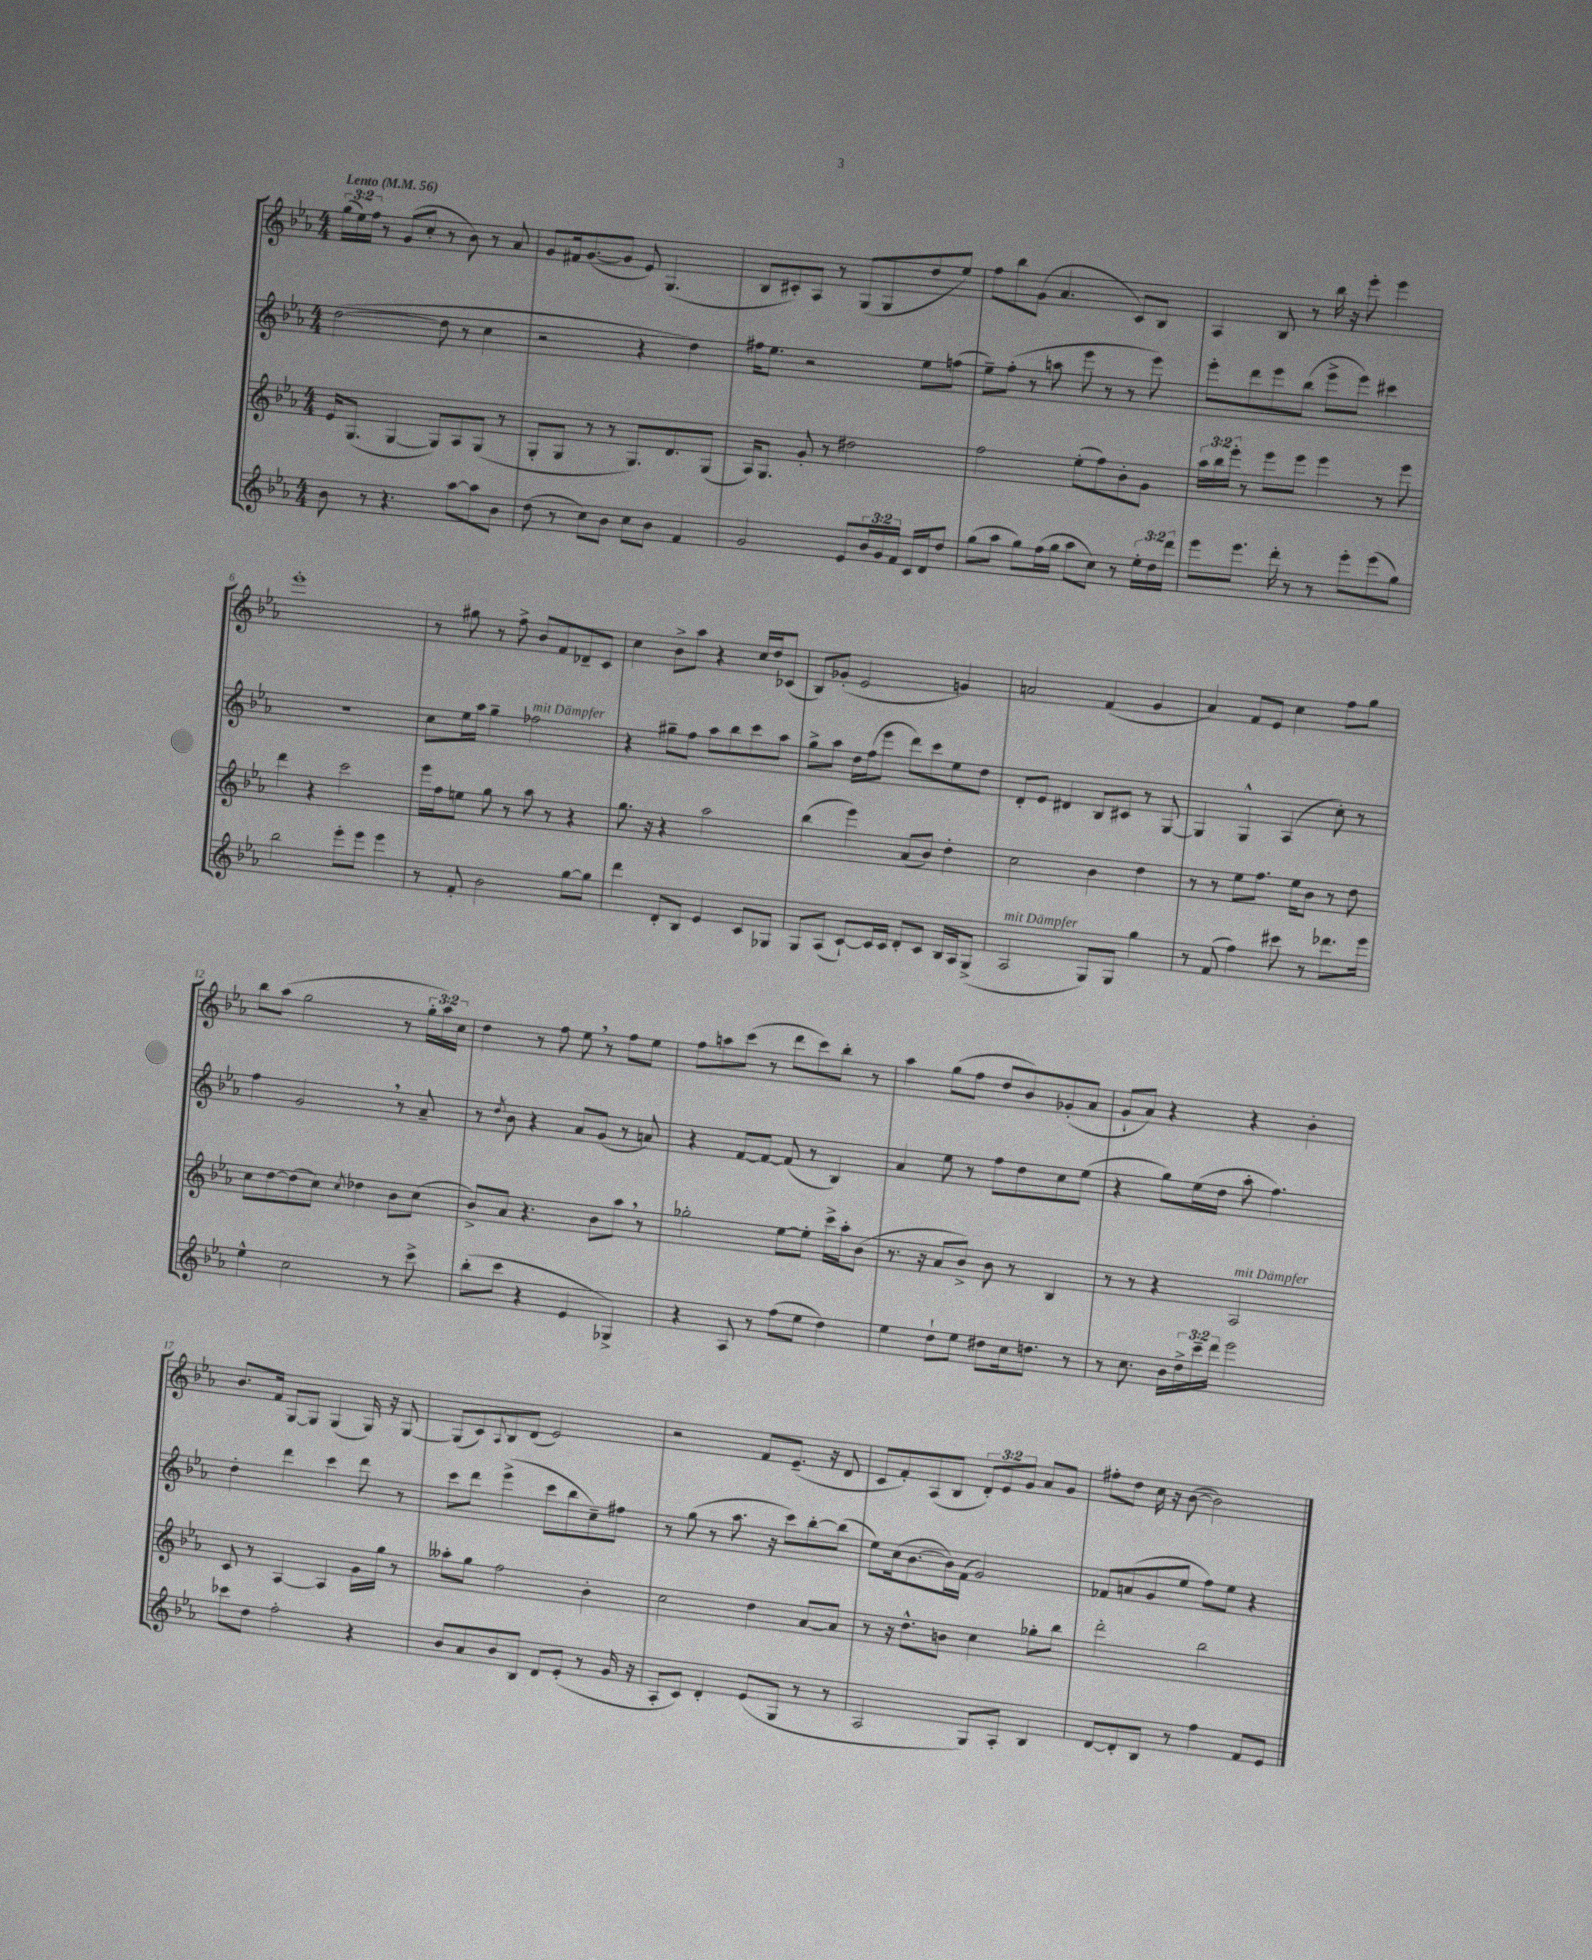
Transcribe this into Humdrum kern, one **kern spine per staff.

**kern	**kern	**kern	**kern
*staff4	*staff3	*staff2	*staff1
*clefG2	*clefG2	*clefG2	*clefG2
*k[b-e-a-]	*k[b-e-a-]	*k[b-e-a-]	*k[b-e-a-]
*M4/4	*M4/4	*M4/4	*M4/4
*MM56	*MM56	*MM56	*MM56
8b-	16e-	([2dd	(24gg
.	.	.	24ee-)
.	(8.G	.	.
.	.	.	24ff
8r	.	.	8r
4.r	[4G	.	(8g
.	.	.	8cc'
.	8G])	8dd]	8r
[8aa-	8A-	8r	8b-)
8aa-]	(8G	4cc	8r
8b-	8r	.	8a-
=	=	=	=
(8dd	8G'	2r	8g
8r	8G	.	16f#
.	.	.	([8.g
8cc)	8r	.	.
8b-	8r	.	8g]
8cc	8.G)	4r	8e-)
8b-	.	.	(4.G
.	8.d	.	.
4f	.	4dd)	.
.	(8G	.	.
=	=	=	=
2g	16A-)	16ff#	8B-
.	8.G	8.ee-	.
.	.	.	8c#')
.	8g'	2r	8A-
.	8r	.	8r
8e-	2dd#	.	(8G
24b-	.	.	8G
24g	.	.	.
24f	.	.	.
16c	.	8ee-	8dd
16d	.	.	.
8dd	.	(8ff	8ee-)
=	=	=	=
(8gg	2ff	8ee-~)	8ff
8aa-	.	(8ff'	8bb-
8gg)	.	8r	(8g
(16ff	.	8aa	4.a-
16gg	.	.	.
8aa-	(8ee-'	8eee-	.
8cc)	8ff)	8r	.
8r	8b-'	8r	8c)
24ee-'	8g	8eee-)	8B-
24dd	.	.	.
24ddd	.	.	.
=	=	=	=
8eee-	24aa-	8eee-'	4A-
.	24bb-	.	.
.	24eee-'	.	.
8.eee-	8r	8ddd	.
.	8eee-	8eee-	8B-
16ddd'	.	.	.
8r	8eee-	(8bb-	8r
8r	4eee-	8eee-^	16bb-
.	.	.	16r
8eee-'	.	8eee-)	8eee-'
(8eee-	8r	4ccc#	4eee-
8gg)	8eee-	.	.
=	=	=	=
2bb-	4ddd	1r	1eee-'
.	4r	.	.
8eee-'	2ccc	.	.
8eee-	.	.	.
4eee-	.	.	.
=	=	=	=
8r	16eee-	8cc	8r
.	16ff	.	.
8f'	8ee	16ee-	8gg#
.	.	16aa-	.
2b-	8gg	4gg~	8r
.	8r	.	8ff^
.	8aa-	2ff-	8b-
.	8r	.	8f
[8gg	4r	.	8d-~
8gg]	.	.	8c
=	=	=	=
4ddd	8.gg	4r	4cc
.	16r	.	.
8d'	4r	8gg#~	8b-^
8B-	.	8ff	8aa-
4e-	2aa-	8aa-	4r
.	.	8bb-	.
8c	.	8ccc	16cc
.	.	.	16dd
8G-	.	8aa-	(8c-
=	=	=	=
8G	(4bb-	8gg^	8B-)
(8A-	.	8aa-	(8g-'
[8c`)	4eee-)	16dd	2e-
.	.	(16ff	.
16c]	.	8eee-	.
16c	.	.	.
8d'	(8a-	8ddd)	.
8c	8b-)	8ccc	.
16B-	4dd'	8ee-	4g)
16A-	.	.	.
(8G^	.	8dd	.
=	=	=	=
2A-	2cc	8d'	2a
.	.	8e-	.
.	.	4d#	.
8G)	4b-	8B-	(4f
8G	.	8c#	.
4gg	4dd	8r	4g
.	.	[8G	.
=	=	=	=
8r	8r	4G]	4a-)
(8f	8r	.	.
4ff)	8ee-	4G^^	8f
.	8.ff	.	8e-
8ccc#	.	(4A-	4cc
.	16ee-	.	.
8r	8b-	.	.
8.ddd-	8r	8cc')	8ff
.	8dd	8r	8gg
16eee-	.	.	.
=	=	=	=
4ee-^^	8cc	4ff	8bb-
.	[8dd	.	(8aa-
2cc	(8dd]	2g	2gg
.	8cc)	.	.
.	8qcc	.	.
.	4dd-	.	.
8r	8b-	8r	8r
8ccc^	(8cc	8a-~	24gg'
.	.	.	24aa-)
.	.	.	24cc
=	=	=	=
(8bb-'	8b-^)	8r	4dd
.	.	8qdd	.
8ccc	8a-	8b-	.
4r	4.r	4r	8r
.	.	.	8ff
4e-	.	8a-	8ee-
.	8b-	(8g	8r
4G-^)	8aa-	8r	8ff
.	8r	8a)	8ee-
=	=	=	=
4r	2gg-'	4r	8ff
.	.	.	8aa
8A-	.	[8f	(8ccc
8r	.	8f_	8r
(8ff	[8ee-	(8f]	8ddd
8ee-	8ee-']	8r	8ccc)
4dd)	16ccc^	4B-)	8bb-'
.	16aa-'	.	.
.	(8b-	.	8r
=	=	=	=
4ee-	8.r	4a-	4aa-
.	16r	.	.
8dd`	8a-	8ee-	(8gg
8ee-	8b-^)	8r	8ff
8dd#	8b-	8ff	8dd
16cc	8r	8dd	8b-)
8.dd	.	.	.
.	4B-	8cc	(8g-'
8r	.	(8ee-	8a-
=	=	=	=
8r	8r	4r	8g`
8.cc	8r	.	8a-)
.	4r	8gg)	4r
16b-	.	.	.
24dd^	.	(16ee-	.
24ccc~	.	.	.
.	.	16dd	.
24ddd	.	.	.
2eee-	2A-	8aa-'	4r
.	.	4.ff)	.
.	.	.	4b-'
=	=	=	=
8ccc-	8c	4dd'	8.b-
8dd	8r	.	.
.	.	.	16f
2ff'	[4A-	4ddd	[8G
.	.	.	8G]
.	4A-]	4ccc	(4G
4r	16g	8ddd	16G)
.	16gg	.	16r
.	8r	8r	[8G
=	=	=	=
8b-	8aa--'	8ccc	(8G]
8a-	8gg	8ddd	8c)
.	.	.	8qqA-
8b-	2ff	(4eee-^	8B-
8B-	.	.	(8d
8d	.	8ccc	2e-)
(8e-'	.	8bb-	.
8r	4b-'	8cc~)	.
16g	.	8ff#	.
16r	.	.	.
=	=	=	=
8A-'	2cc	8r	2r
8c)	.	(8gg	.
4d'	.	8r	.
.	.	8.aa-	.
(8e-	4dd	.	8f
.	.	16r	.
8G	.	8ccc)	(8.e-~
8r	[8a-	[8bb-'	.
.	.	.	16r
8r	8a-]	(8bb-]	8d
=	=	=	=
2A-	8r	8ee-)	8c
.	16r	(16cc	8f')
.	8.dd^^	[8.b-	.
.	.	.	(8A-
.	8b	16b-])	8B-
.	.	(16f	.
8G)	4cc	2g)	12d')
.	.	.	12e-
8A-'	.	.	.
.	.	.	12g
4B-	8gg-'	.	8a-
.	8bb-	.	8g
=	=	=	=
[8d	2ddd'	8f-	8ff#'
8d']	.	(8a	8dd
8B-	.	8g	16cc
.	.	.	16r
8r	.	8ee-	([8b-
4ff	2bb-	8ff)	2b-])
.	.	8ee-	.
8f	.	4r	.
8e-	.	.	.
==	==	==	==
*-	*-	*-	*-
